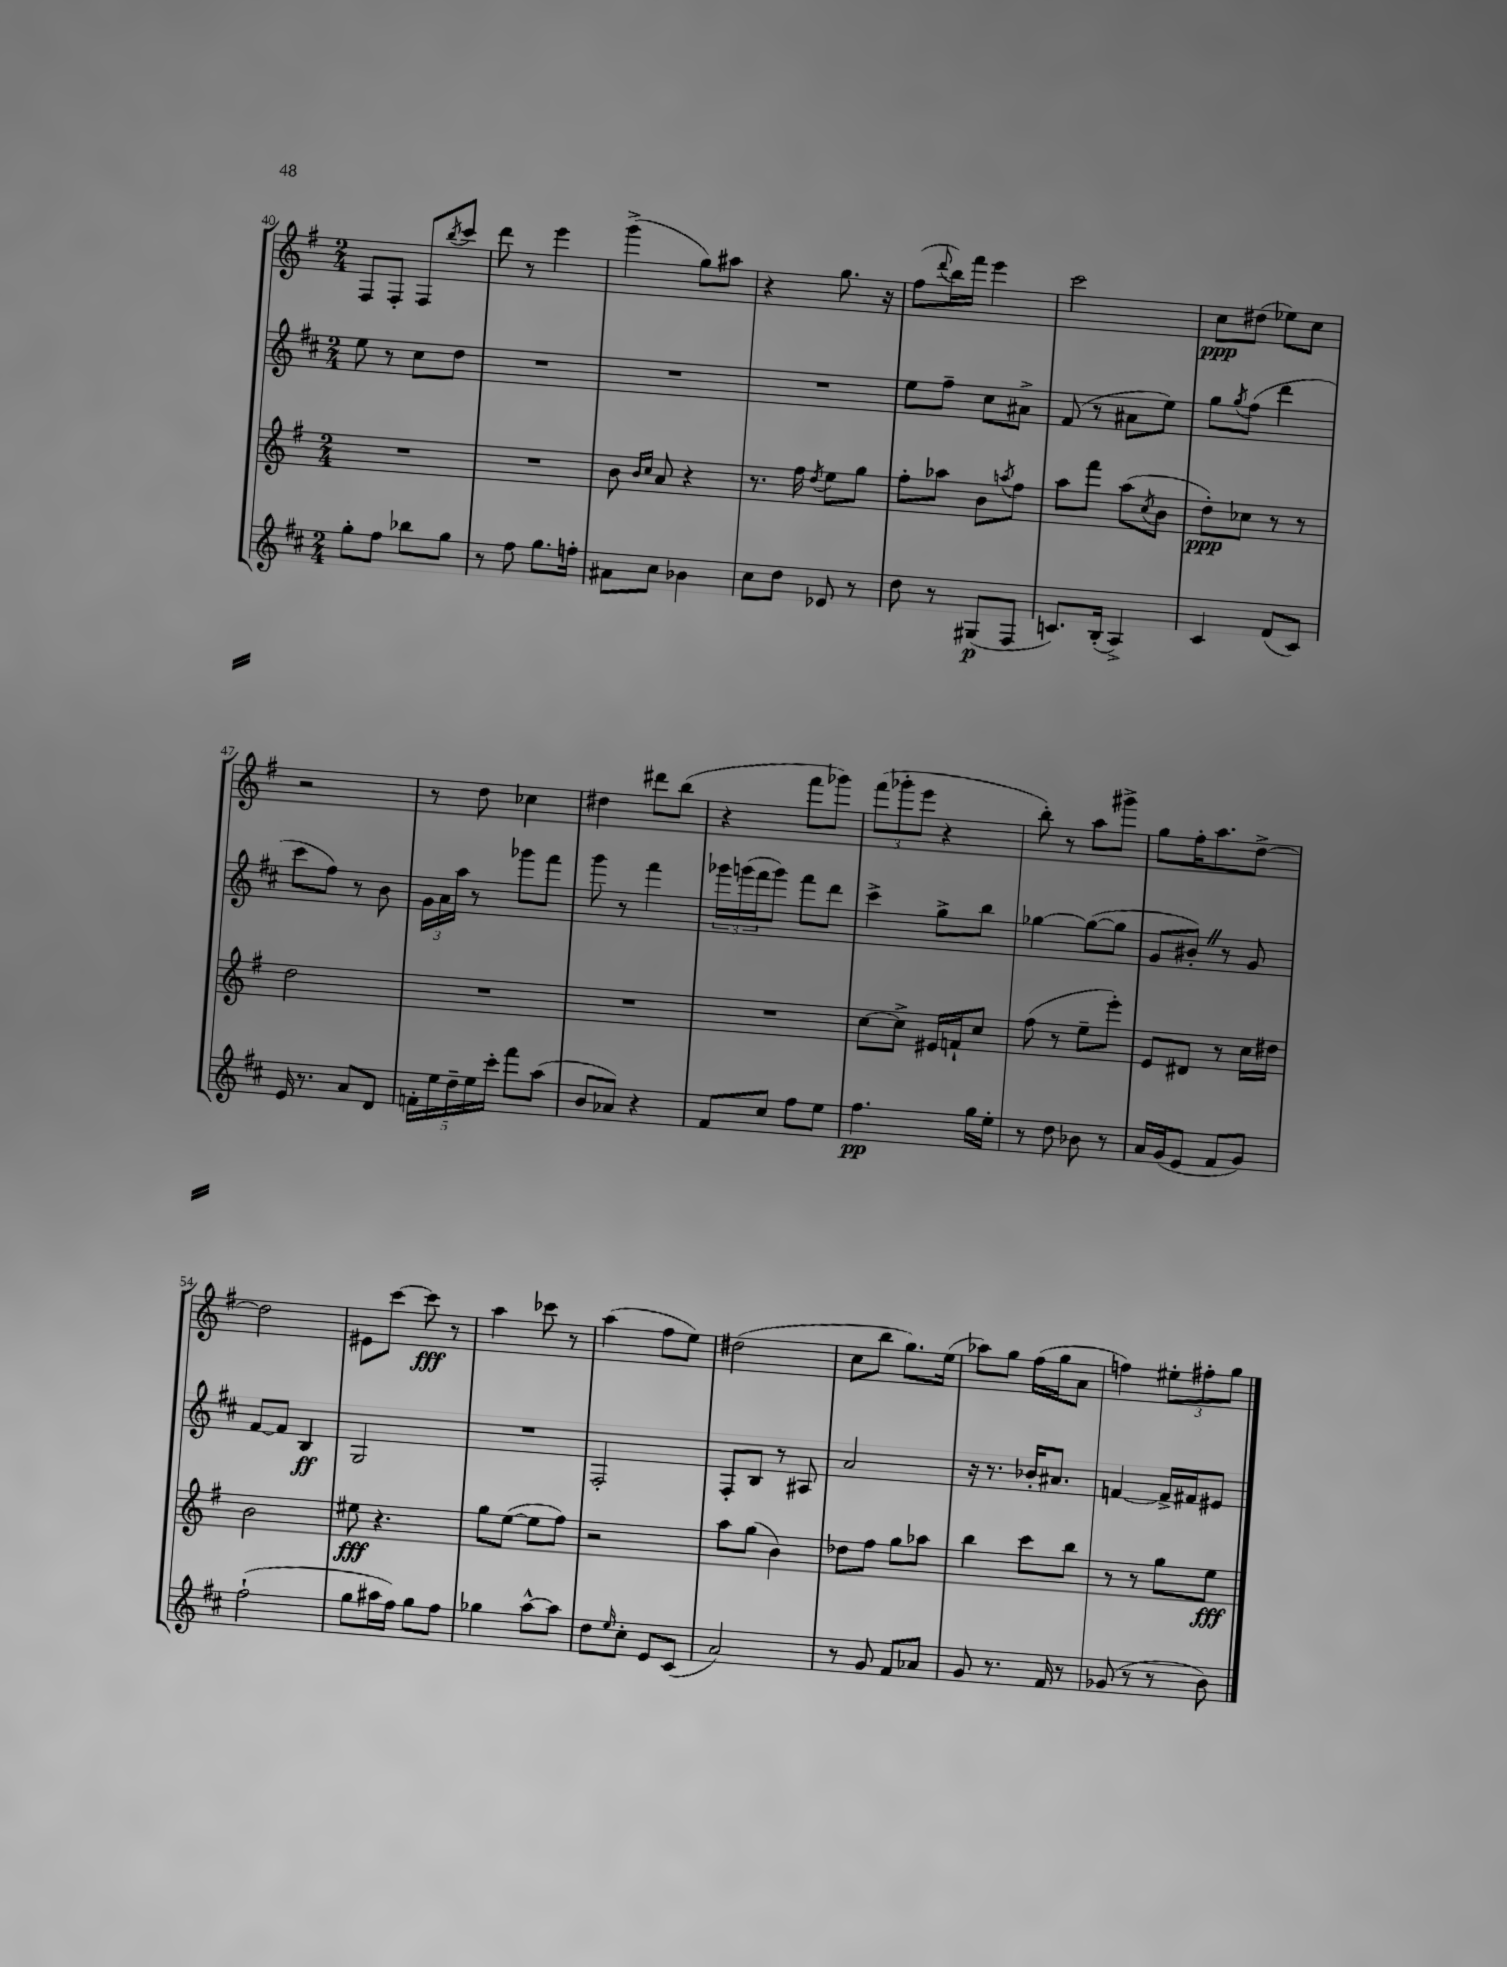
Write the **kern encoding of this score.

**kern	**dynam	**kern	**dynam	**kern	**dynam	**kern	**dynam
*part4	*part4	*part3	*part3	*part2	*part2	*part1	*part1
*staff4	*staff4	*staff3	*staff3	*staff2	*staff2	*staff1	*staff1
*clefG2	*	*clefG2	*	*clefG2	*	*clefG2	*
*k[f#c#]	*	*k[f#]	*	*k[f#c#]	*	*k[f#]	*
*M2/4	*	*M2/4	*	*M2/4	*	*M2/4	*
=40	=40	=40	=40	=40	=40	=40	=40
8gg'\L	.	2r	.	8ee\	.	8F#/L	.
8ff#\J	.	.	.	8r	.	8F#'/J	.
8bb-X\L	.	.	.	8cc#\L	.	8F#/L	.
.	.	.	.	.	.	8qbb/	.
8gg\J	.	.	.	8dd\J	.	8ccc/J	.
=41	=41	=41	=41	=41	=41	=41	=41
8r	.	2r	.	2r	.	8ddd\	.
8ff#\	.	.	.	.	.	8r	.
8.gg\L	.	.	.	.	.	4eee\	.
16ffn'\Jk	.	.	.	.	.	.	.
=42	=42	=42	=42	=42	=42	=42	=42
8a#X\L	.	8b\	.	2r	.	(4ggg^\	.
.	.	16qqb/LL	.	.	.	.	.
.	.	16qqcc/JJ	.	.	.	.	.
8cc#\J	.	8a/	.	.	.	.	.
4b-X\	.	4r	.	.	.	8gg\L)	.
.	.	.	.	.	.	8aa#X\J	.
=43	=43	=43	=43	=43	=43	=43	=43
8cc#\L	.	8.r	.	2r	.	4r	.
8dd\J	.	.	.	.	.	.	.
.	.	16ff#\	.	.	.	.	.
.	.	8qdd/	.	.	.	.	.
8e-X/	.	8ee\L	.	.	.	8.gg\	.
8r	.	8gg\J	.	.	.	.	.
.	.	.	.	.	.	16r	.
=44	=44	=44	=44	=44	=44	=44	=44
8dd\	.	8ff#'\L	.	8ee\L	.	(8ff#\L	.
.	.	.	.	.	.	8qqddd/	.
8r	.	8aa-X\J	.	8ff#~\J	.	16bb\L)	.
.	.	.	.	.	.	16fff#\JJ	.
(8G#X/L	p	8b\L	.	8cc#\L	.	4eee\	.
.	.	8qaan/	.	.	.	.	.
8F#/J	.	8ff#\J	.	8a#X^\J	.	.	.
=45	=45	=45	=45	=45	=45	=45	=45
8.cn/L)	.	8aa\L	.	(8f#/	.	2ccc\	.
.	.	8fff#\J	.	8r	.	.	.
(16B'/Jk	.	.	.	.	.	.	.
4A^/)	.	(8aa\L	.	8a#X\L	.	.	.
.	.	8qcc/	.	.	.	.	.
.	.	8b\J	.	8ee\J)	.	.	.
=46	=46	=46	=46	=46	=46	=46	=46
4c#/	.	8dd'\L)	ppp	8gg\L	.	8cc\L	ppp
.	.	.	.	8qgg/	.	.	.
.	.	8cc-X\J	.	(8ff#\J	.	(8dd#X\J	.
(8f#/L	.	8r	.	4ddd\	.	8ee-X\L)	.
8c#/J)	.	8r	.	.	.	8cc\J	.
!!LO:LB:g=z
=47	=47	=47	=47	=47	=47	=47	=47
16e/	.	2dd\	.	8ccc#\L	.	2r	.
8.r	.	.	.	.	.	.	.
.	.	.	.	8ff#\J)	.	.	.
8a/L	.	.	.	8r	.	.	.
8d/J	.	.	.	8b\	.	.	.
=48	=48	=48	=48	=48	=48	=48	=48
20fn'\LL	.	2r	.	24g\LL	.	8r	.
.	.	.	.	24a\	.	.	.
20ee\	.	.	.	.	.	.	.
.	.	.	.	24aa\JJ	.	.	.
20dd~\	.	.	.	.	.	.	.
.	.	.	.	8r	.	8dd\	.
20ee\	.	.	.	.	.	.	.
20ccc#'\JJ	.	.	.	.	.	.	.
8fff#\L	.	.	.	8ggg-X\L	.	4cc-X\	.
(8aa\J	.	.	.	8fff#\J	.	.	.
=49	=49	=49	=49	=49	=49	=49	=49
8b/L	.	2r	.	8ggg\	.	4dd#X\	.
8a-X/J)	.	.	.	8r	.	.	.
4r	.	.	.	4fff#\	.	8ddd#X\L	.
.	.	.	.	.	.	(8bb\J	.
=50	=50	=50	=50	=50	=50	=50	=50
8f#/L	.	2r	.	24ggg-X\LL	.	4r	.
.	.	.	.	(24gggn\	.	.	.
.	.	.	.	24fff#\J	.	.	.
8cc#/J	.	.	.	8ggg\J)	.	.	.
8ff#\L	.	.	.	8fff#\L	.	8fff#\L	.
8ee\J	.	.	.	8ddd\J	.	8ggg-X\J)	.
=51	=51	=51	=51	=51	=51	=51	=51
4.ff#\	pp	[8cc\L	.	4ccc#^\	.	(12fff#\L	.
.	.	.	.	.	.	12ggg-X'\	.
.	.	8cc^\J]	.	.	.	.	.
.	.	.	.	.	.	12eee\J	.
.	.	16e#X/LL	.	8gg^\L	.	4r	.
.	.	16fn`/J	.	.	.	.	.
16gg\LL	.	8cc/J	.	8bb\J	.	.	.
16ee'\JJ	.	.	.	.	.	.	.
=52	=52	=52	=52	=52	=52	=52	=52
8r	.	(8ff#\	.	[4gg-X\	.	8bb'\)	.
8dd\	.	8r	.	.	.	8r	.
8b-X\	.	8ee~\L	.	(8gg-\L_	.	8aa\L	.
8r	.	8eee'\J)	.	8gg-\J]	.	8ggg#X^\J	.
=53	=53	=53	=53	=53	=53	=53	=53
16a/LL	.	8e/L	.	8g/L	.	8gg\L	.
(16g/J	.	.	.	.	.	.	.
8e/J	.	8d#X/J	.	8b#X'Z/J)	.	16ff#'\K	.
.	.	.	.	.	.	8.aa\	.
8f#/L	.	8r	.	8r	.	.	.
8g/J)	.	16cc\LL	.	8g/	.	[8dd^\J	.
.	.	16dd#X\JJ	.	.	.	.	.
!!LO:LB:g=z
=54	=54	=54	=54	=54	=54	=54	=54
(2ff#`\	.	2b\	.	[8f#/L	.	2dd\]	.
.	.	.	.	8f#/J]	.	.	.
.	.	.	.	4B/	ff	.	.
=55	=55	=55	=55	=55	=55	=55	=55
8gg\L	.	8ee#X\	fff	2G/	.	8e#X\L	.
16aa#X\L	.	4.r	.	.	.	[8ccc\J	.
16ff#\JJ)	.	.	.	.	.	.	.
8gg\L	.	.	.	.	.	8ccc\]	fff
8ff#\J	.	.	.	.	.	8r	.
=56	=56	=56	=56	=56	=56	=56	=56
4gg-X\	.	8gg\L	.	2r	.	4aa\	.
.	.	([8ee\J	.	.	.	.	.
[8aa^^\L	.	8ee\L]	.	.	.	8ccc-X\	.
8aa\J]	.	8ff#\J)	.	.	.	8r	.
=57	=57	=57	=57	=57	=57	=57	=57
8dd\L	.	2r	.	2F#'/	.	(4aa\	.
16qqee/	.	.	.	.	.	.	.
8cc#'\J	.	.	.	.	.	.	.
8e/L	.	.	.	.	.	8ff#\L	.
(8c#/J	.	.	.	.	.	8ee\J)	.
=58	=58	=58	=58	=58	=58	=58	=58
2a/)	.	8aa\L	.	8F#'/L	.	(2dd#X\	.
.	.	(8gg\J	.	8B/J	.	.	.
.	.	4b\)	.	8r	.	.	.
.	.	.	.	8A#X/	.	.	.
=59	=59	=59	=59	=59	=59	=59	=59
8r	.	8dd-X\L	.	2a/	.	8cc\L	.
8g/	.	8ff#\J	.	.	.	8bb\J	.
8f#/L	.	8gg\L	.	.	.	8.gg\L)	.
8a-X/J	.	8aa-X\J	.	.	.	.	.
.	.	.	.	.	.	(16ee\Jk	.
=60	=60	=60	=60	=60	=60	=60	=60
8g/	.	4bb\	.	16r	.	8aa-X\L)	.
.	.	.	.	8.r	.	.	.
8.r	.	.	.	.	.	8gg\J	.
.	.	8ccc\L	.	16b-X'/KL	.	(16ff#\LL	.
16f#/	.	.	.	8.a#X/J	.	16gg\J	.
8r	.	8bb\J	.	.	.	8a\J	.
=61	=61	=61	=61	=61	=61	=61	=61
(8g-X/	.	8r	.	[4fn/	.	4ffn\)	.
8r	.	8r	.	.	.	.	.
8r	.	8gg\L	.	16f^/LL]	.	12ee#X'\L	.
.	.	.	.	16f#X/J	.	.	.
.	.	.	.	.	.	12ff#X'\	.
8b\)	.	8ee\J	fff	8e#X/J	.	.	.
.	.	.	.	.	.	12gg\J	.
==	==	==	==	==	==	==	==
*-	*-	*-	*-	*-	*-	*-	*-
